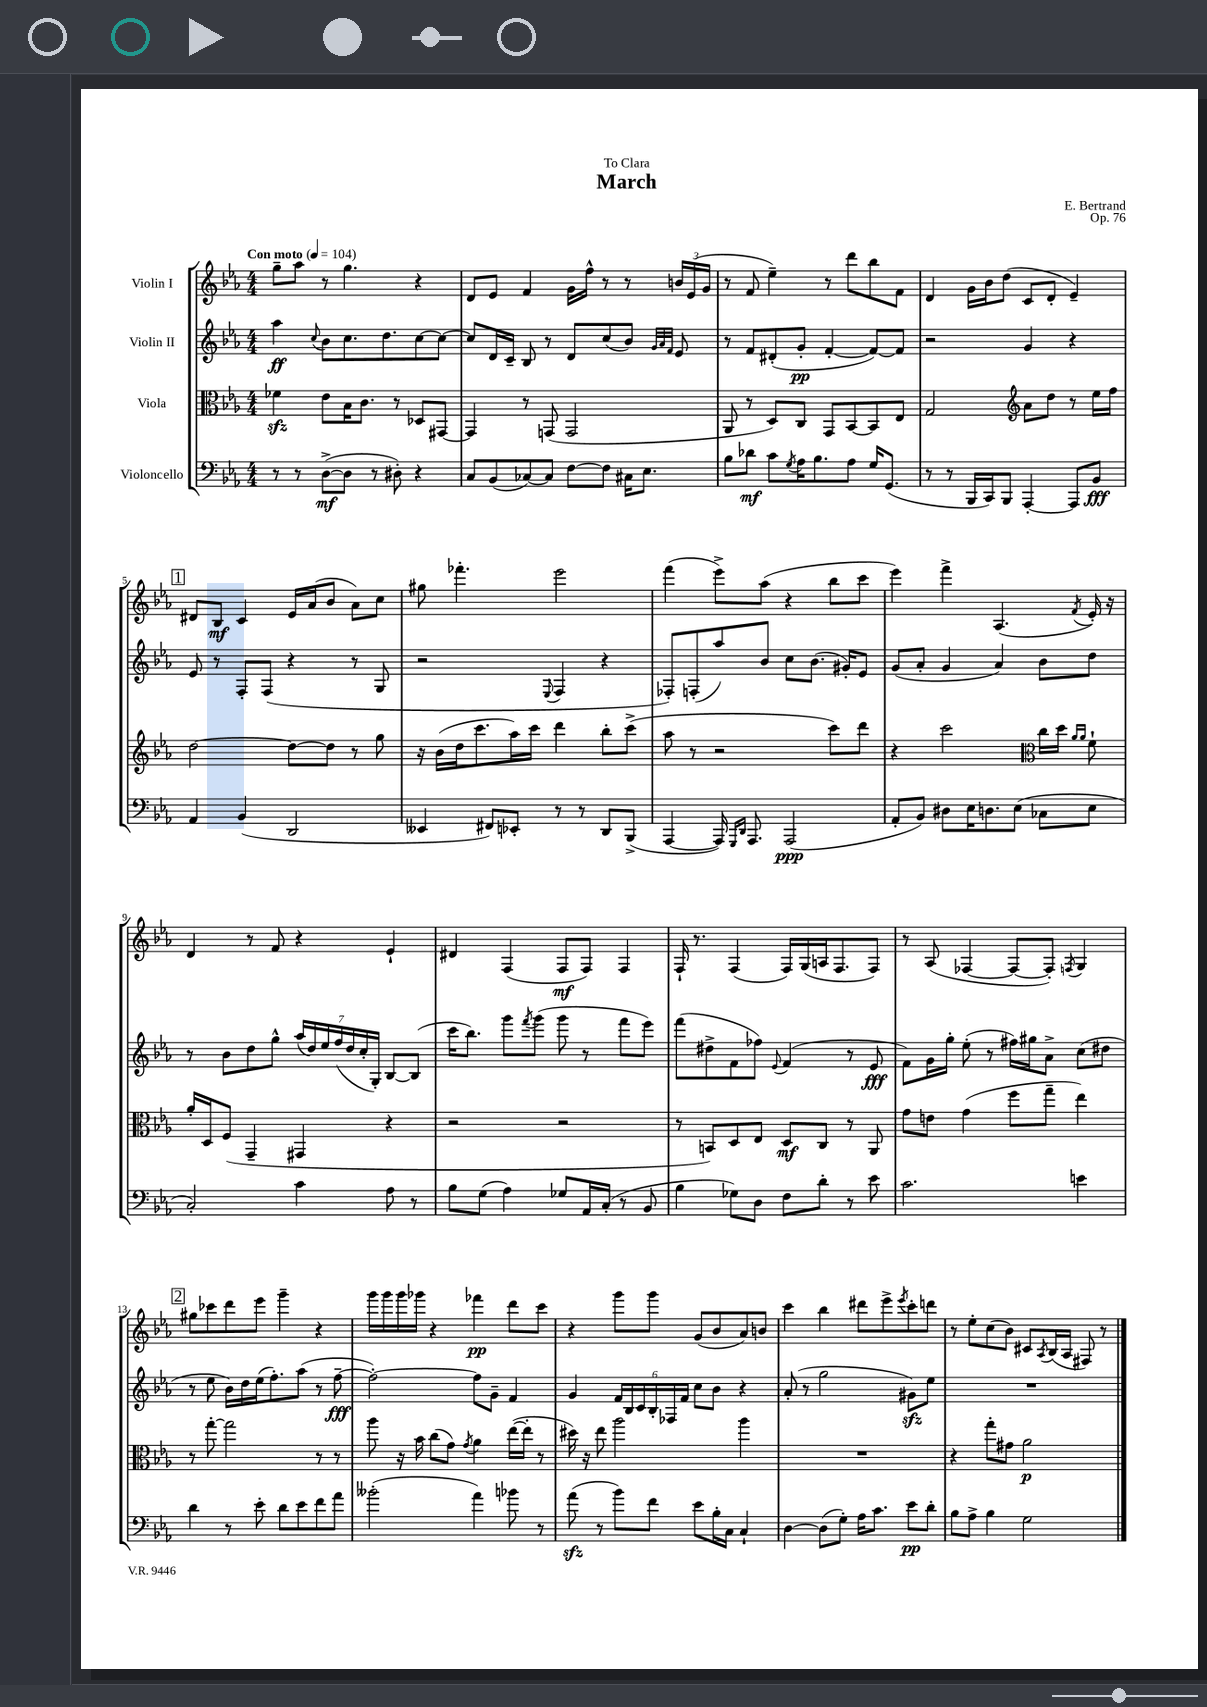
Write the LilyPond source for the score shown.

\header { title = "March" composer = "E. Bertrand" dedication = "To Clara" opus = "Op. 76" }
<<
\new StaffGroup <<
\new Staff = "s0" \with { instrumentName = "Violin I" } {
    \clef treble \key ees \major \numericTimeSignature \time 4/4 \tempo "Con moto" 4 = 104
    g''8-- aes''8 r8 g''4. r4 |
    d'8 ees'8 f'4 g'16 f''16-^ r8 r8 \tuplet 3/2 { b'16 ees'16( g'16 } |
    r8 f'8 ees''4--) r8 d'''8 bes''8 f'8 |
    d'4 g'16 bes'16 d''8( c'8 d'8-. ees'4--) |
    \mark \markup { \box "1" } dis'8 bes8\mf c'4 ees'16 aes'16( bes'8 aes'8) c''8 |
    gis''8 fes'''4.-. ees'''2 |
    f'''4( ees'''8->) aes''8( r4 bes''8 c'''8 |
    ees'''4) f'''4-> aes4.( \acciaccatura { f'8 } ees'16-.) r16 |
    d'4 r8 f'8 r4 ees'4-! |
    dis'4 f4( f8\mf f8) f4 |
    f16-! r8. f4( f16) g16( a16 f8. f8) |
    r8 aes8( fes4~ fes8~ fes8-.) \acciaccatura { f8 } g4 |
    \mark \markup { \box "2" } gis''8 ces'''8 d'''8 ees'''8 g'''4-- r4 |
    g'''16 g'''16 g'''16 ges'''16 r4 fes'''4\pp d'''8 c'''8 |
    r4 g'''8 g'''8 g'8( bes'8 aes'8) b'8 |
    c'''4 bes''4 dis'''8 ees'''8-> \acciaccatura { ees'''8 } c'''8-. d'''8 |
    r8 ees''8-. c''8( bes'8) cis'8 \acciaccatura { aes8 } bes16( aes16 fis8) r8 \bar "|." |
}
\new Staff = "s1" \with { instrumentName = "Violin II" } {
    \clef treble \key ees \major \numericTimeSignature \time 4/4
    aes''4\ff \appoggiatura { c''8 } bes'8 c''8. d''8. c''8~ c''8~ |
    c''8 d'16 c'16-- bes8 r8 d'8 c''8( bes'8) \grace { g'32 aes'32 f'32 } ees'8 |
    r8 f'8 dis'8-.( g'8-.\pp f'4~-. f'8~) f'8 |
    r2 g'4 r4 |
    \mark \markup { \box "1" } ees'8 r8 f8-. f8( r4 r8 g8 |
    r2 \appoggiatura { ees8 } f4 r4 |
    fes8-.) f8-.( aes''8) bes'8 c''8 bes'8.( gis'16-.) ees'8 |
    g'8( aes'8-. g'4 aes'4) bes'8 d''8 |
    r8 bes'8 d''8 g''8-^ \tuplet 7/4 { aes''16( d''16) ees''16 f''16( d''16 c''16-. g16-.) } bes8~ bes8( |
    c'''16 bes''8.) g'''8 \acciaccatura { f'''8 } g'''8( g'''8 r8 f'''8 ees'''8) |
    f'''8( dis''8-> f'8 fes''8) \appoggiatura { ees'8 } f'4( r8 ees'8\fff |
    f'8) g'16 g''16-. ees''8-.( r8 fis''16) gis''16 aes'8-> c''8( dis''8 |
    \mark \markup { \box "2" } r8 ees''8 bes'16) d''16 ees''16( f''8.-.) aes''8( r8 f''8~--\fff |
    f''2~-.) f''8 g'8-- f'4 |
    g'4 \tuplet 6/4 { f'16 bes16 c'16 bes16-. fes16 f'16 } c''8 bes'8 r4 |
    aes'8-.( r8 g''2 gis'8\sfz) ees''8 |
    R1 \bar "|." |
}
\new Staff = "s2" \with { instrumentName = "Viola" } {
    \clef alto \key ees \major \numericTimeSignature \time 4/4
    fes'4\sfz ees'8 bes16 c'8. r8 des8 gis,8~ |
    gis,4 r8 g,8( g,2 |
    aes,8 r8 d8) c8 g,8 bes,8~ bes,8 ees8 |
    g2 \clef treble aes'8 d''8 r8 ees''16 f''16 |
    \mark \markup { \box "1" } d''2~ d''8~ d''8 r8 g''8 |
    r16 bes'16( d''16 c'''8. aes''16) c'''16 d'''4 bes''8-. c'''8->( |
    aes''8 r8 r2 c'''8) d'''8 |
    r4 c'''2 \clef alto c''16 d''16 \grace { aes'16 aes'16 } f'8-! |
    aes'16-. d16 f8( g,4-- gis,4 r4 |
    r2 r2 |
    r8 b,8) d8 ees8 d8\mf c8 r8 aes,8 |
    g'8 e'8 g'4( f''8 g''8-- ees''4) |
    \mark \markup { \box "2" } r8 g''8~-. g''2 r8 r8 |
    aes''8 r16 bes'16 c''8( g'8) \acciaccatura { g'8 } aes'4 ees''16~( ees''16-. r8 |
    dis''16) r16 ees''8 aes''2 aes''4 |
    R1 |
    r4 g''8-. gis'8 aes'2\p \bar "|." |
}
\new Staff = "s3" \with { instrumentName = "Violoncello" } {
    \clef bass \key ees \major \numericTimeSignature \time 4/4
    r8 r8 d8~->\mf( d8 r8 dis8-.) r4 |
    c8 bes,8( ces8~) ces8 f8~ f8 cis16 ees8. |
    bes8 des'8\mf c'8 \acciaccatura { g8 } aes16 bes8. aes8 g16 g,8.( |
    r8 r8 bes,,16 c,16) bes,,8 aes,,4~-. aes,,8 bes,8\fff |
    \mark \markup { \box "1" } aes,4 bes,4( d,2 |
    eeses,4 fis,8) ees,8-. r8 r8 d,8 bes,,8->( |
    aes,,4~ aes,,16) \grace { g,,16 d,16 } aes,,8. aes,,2\ppp( |
    aes,8-. bes,8) dis8 ees16 d8. ees8( ces8 ees8 |
    c2-.) c'4 aes8 r8 |
    bes8 g8( aes4) ges8 aes,16 c16-.( r8 bes,8 |
    bes4 ges8) d8 f8 d'8-. r8 ees'8 |
    c'2. e'4 |
    \mark \markup { \box "2" } d'4 r8 ees'8-. d'8 ees'8 f'8 aes'8 |
    beses'2-.( aes'4) bes'8 r8 |
    aes'8\sfz( r8 bes'8) f'8 ees'8 bes16-. c16 c4-! |
    d4~ d8( g8-.) aes16 c'8. ees'8\pp d'8-. |
    bes8 aes8-> bes4 g2 \bar "|." |
}
>>
>>
